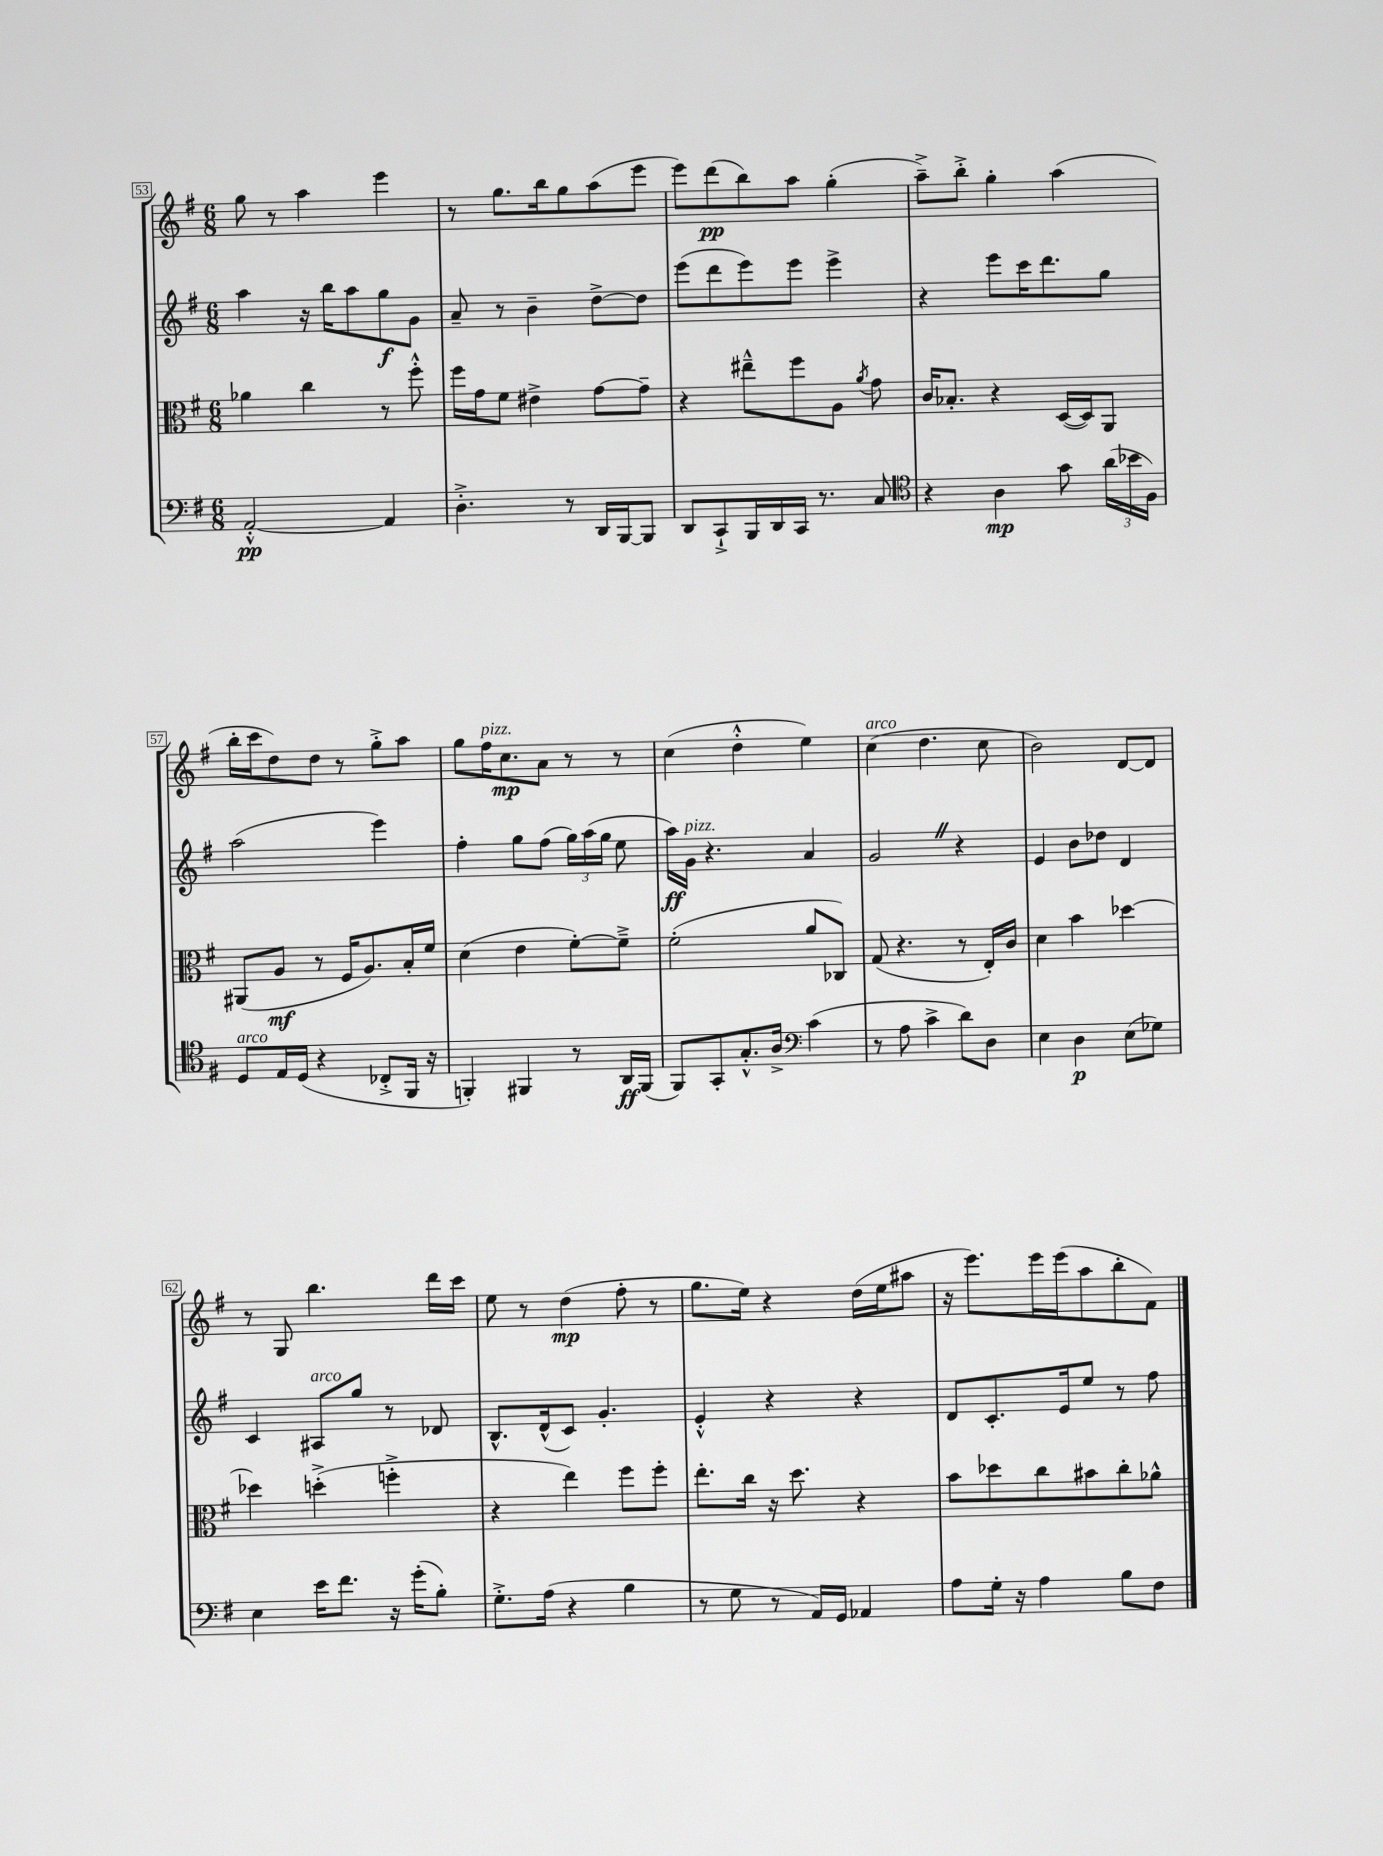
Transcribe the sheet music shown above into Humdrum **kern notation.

**kern	**dynam	**kern	**dynam	**kern	**dynam	**kern	**dynam
*part4	*part4	*part3	*part3	*part2	*part2	*part1	*part1
*staff4	*staff4	*staff3	*staff3	*staff2	*staff2	*staff1	*staff1
*clefF4	*	*clefC3	*	*clefG2	*	*clefG2	*
*k[f#]	*	*k[f#]	*	*k[f#]	*	*k[f#]	*
*M6/8	*	*M6/8	*	*M6/8	*	*M6/8	*
=53	=53	=53	=53	=53	=53	=53	=53
[2AA'^^/	pp	4a-X\	.	4aa\	.	8gg\	.
.	.	.	.	.	.	8r	.
.	.	4cc\	.	16r	.	4aa\	.
.	.	.	.	16bb\KL	.	.	.
.	.	.	.	8aa\	.	.	.
4AA/]	.	8r	.	8gg\	f	4eee\	.
.	.	8ff#'^^\	.	8g\J	.	.	.
=54	=54	=54	=54	=54	=54	=54	=54
4.D'^\	.	16ff#\LL	.	8a~/	.	8r	.
.	.	16g\J	.	.	.	.	.
.	.	8f#\J	.	8r	.	8.gg\L	.
.	.	4e#X^\	.	4b~\	.	.	.
.	.	.	.	.	.	16bb\k	.
8r	.	.	.	.	.	8gg\	.
16DD/LL	.	[8g\L	.	[8dd^\L	.	(8aa\	.
[16BBB/J	.	.	.	.	.	.	.
8BBB/J]	.	8g~\J]	.	8dd\J]	.	8eee\J	.
=55	=55	=55	=55	=55	=55	=55	=55
8DD/L	.	4r	.	(8eee\L	.	8eee\L)	.
8CC`^/	.	.	.	8ddd\	.	(8ddd\	pp
16BBB/L	.	8ee#X~^^\L	.	8eee\)	.	8bb\)	.
16DD/	.	.	.	.	.	.	.
16CC/JJ	.	8ff#\	.	8eee\J	.	8aa\J	.
8.r	.	.	.	.	.	.	.
.	.	8A\J	.	4eee^\	.	(4gg'\	.
.	.	8qa/	.	.	.	.	.
8C/	.	8g\	.	.	.	.	.
=56	=56	=56	=56	=56	=56	=56	=56
*clefC4	*	*	*	*	*	*	*
4r	.	16c/KL	.	4r	.	8aa~^\L)	.
.	.	8.B-X'/J	.	.	.	.	.
.	.	.	.	.	.	8bb'^\J	.
4A\	mp	4r	.	8eee\L	.	4gg'\	.
.	.	.	.	16ccc\K	.	.	.
.	.	.	.	8.ddd\	.	.	.
8g\	.	([16D/LL	.	.	.	(4aa\	.
.	.	16D/J])	.	.	.	.	.
(24a\LL	.	8AA/J	.	8gg\J	.	.	.
24b-X\	.	.	.	.	.	.	.
24F#\JJ)	.	.	.	.	.	.	.
!!LO:LB:g=z
=57	=57	=57	=57	=57	=57	=57	=57
!LO:TX:a:i:t=arco	!	!	!	!	!	!	!
8D/L	.	(8AA#X/L	.	(2aa\	.	16bb'\LL	.
.	.	.	.	.	.	16ccc\J	.
16E/L	.	8A/J	mf	.	.	8dd\)	.
(16D/JJ	.	.	.	.	.	.	.
4r	.	8r	.	.	.	8dd\J	.
.	.	16F#/KL	.	.	.	8r	.
.	.	8.A/)	.	.	.	.	.
8C-X'^/L	.	.	.	4eee\)	.	8gg'^\L	.
16FF#/Jk	.	16B'/L	.	.	.	8aa\J	.
16r	.	16f#/JJ	.	.	.	.	.
=58	=58	=58	=58	=58	=58	=58	=58
4FFn'/)	.	(4d\	.	4ff#'\	.	8gg\L	.
!	!	!	!	!	!	!LO:TX:a:i:t=pizz.	!
.	.	.	.	.	.	16ff#\K	.
.	.	.	.	.	.	8.cc\	mp
4FF#X/	.	4e\	.	8gg\L	.	.	.
.	.	.	.	(8ff#\J	.	8a\J	.
8r	.	[8f#'\L)	.	24gg\LL)	.	8r	.
.	.	.	.	(24aa\	.	.	.
.	.	.	.	24gg\JJ	.	.	.
16AA/LL	ff	8f#~^\J]	.	8ee\	.	8r	.
(16FF#/JJ	.	.	.	.	.	.	.
=59	=59	=59	=59	=59	=59	=59	=59
8FF#/L)	.	(2f#'\	.	16aa\LL)	ff	(4cc\	.
!	!	!	!	!LO:TX:a:i:t=pizz.	!	!	!
.	.	.	.	16g\JJ	.	.	.
8GG'/	.	.	.	4.r	.	.	.
8.G'^^/	.	.	.	.	.	4dd'^^\	.
16A^/Jk	.	.	.	.	.	.	.
*clefF4	*	*	*	*	*	*	*
(4c\	.	8a/L	.	4a/	.	4ee\)	.
.	.	8C-X/J)	.	.	.	.	.
=60	=60	=60	=60	=60	=60	=60	=60
!	!	!	!	!	!	!LO:TX:a:i:t=arco	!
8r	.	(8G/	.	2gZ/	.	(4cc\	.
8A\	.	4.r	.	.	.	.	.
4c^\	.	.	.	.	.	4.dd\	.
8d\L)	.	8r	.	4r	.	.	.
8D\J	.	16E'/LL)	.	.	.	8cc\	.
.	.	16c/JJ	.	.	.	.	.
=61	=61	=61	=61	=61	=61	=61	=61
4E\	.	4d\	.	4e/	.	2b\)	.
4D\	p	4b\	.	8b\L	.	.	.
.	.	.	.	8dd-X\J	.	.	.
(8E\L	.	[4dd-X\	.	4d/	.	[8d/L	.
8G-X\J)	.	.	.	.	.	8d/J]	.
!!LO:LB:g=z
=62	=62	=62	=62	=62	=62	=62	=62
4E\	.	4dd-X\]	.	4c/	.	8r	.
.	.	.	.	.	.	8G/	.
!	!	!	!	!LO:TX:a:i:t=arco	!	!	!
16e\KL	.	(4ddn'^\	.	8A#X/L	.	4.bb\	.
8.f#\J	.	.	.	.	.	.	.
.	.	.	.	8gg/J	.	.	.
16r	.	4ffn'^\	.	8r	.	.	.
(16g'\KL	.	.	.	.	.	.	.
8B'\J)	.	.	.	8d-X/	.	16ddd\LL	.
.	.	.	.	.	.	16ccc\JJ	.
=63	=63	=63	=63	=63	=63	=63	=63
8.G'^\L	.	4r	.	8.B^^/L	.	8ee\	.
.	.	.	.	.	.	8r	.
(16A\Jk	.	.	.	(16d^^/k	.	.	.
4r	.	4ee\)	.	8c/J)	.	(4dd\	mp
.	.	.	.	4.g'/	.	.	.
4B\	.	8ff#\L	.	.	.	8ff#'\	.
.	.	8ff#'\J	.	.	.	8r	.
=64	=64	=64	=64	=64	=64	=64	=64
8r	.	8.ee'\L	.	4e'^^/	.	8.gg\L	.
8G\	.	.	.	.	.	.	.
.	.	16cc\Jk	.	.	.	16ee\Jk)	.
8r	.	16r	.	4r	.	4r	.
.	.	8.dd\	.	.	.	.	.
16AA/LL)	.	.	.	.	.	.	.
16GG/JJ	.	.	.	.	.	.	.
4AA-X/	.	4r	.	4r	.	(16dd\LL	.
.	.	.	.	.	.	16ee\J	.
.	.	.	.	.	.	8aa#X\J	.
=65	=65	=65	=65	=65	=65	=65	=65
8A\L	.	8b\L	.	8d/L	.	16r	.
.	.	.	.	.	.	8.eee\L)	.
16G'\Jk	.	8dd-X\	.	8.c'/	.	.	.
16r	.	.	.	.	.	.	.
4A\	.	8cc\	.	.	.	16eee\L	.
.	.	.	.	16e/k	.	(16eee\J	.
.	.	8b#X\	.	8ee/J	.	8aa\	.
8B\L	.	8cc'\	.	8r	.	8bb'\	.
8F#\J	.	8a-X^^\J	.	8ff#\	.	8f#\J)	.
==	==	==	==	==	==	==	==
*-	*-	*-	*-	*-	*-	*-	*-
